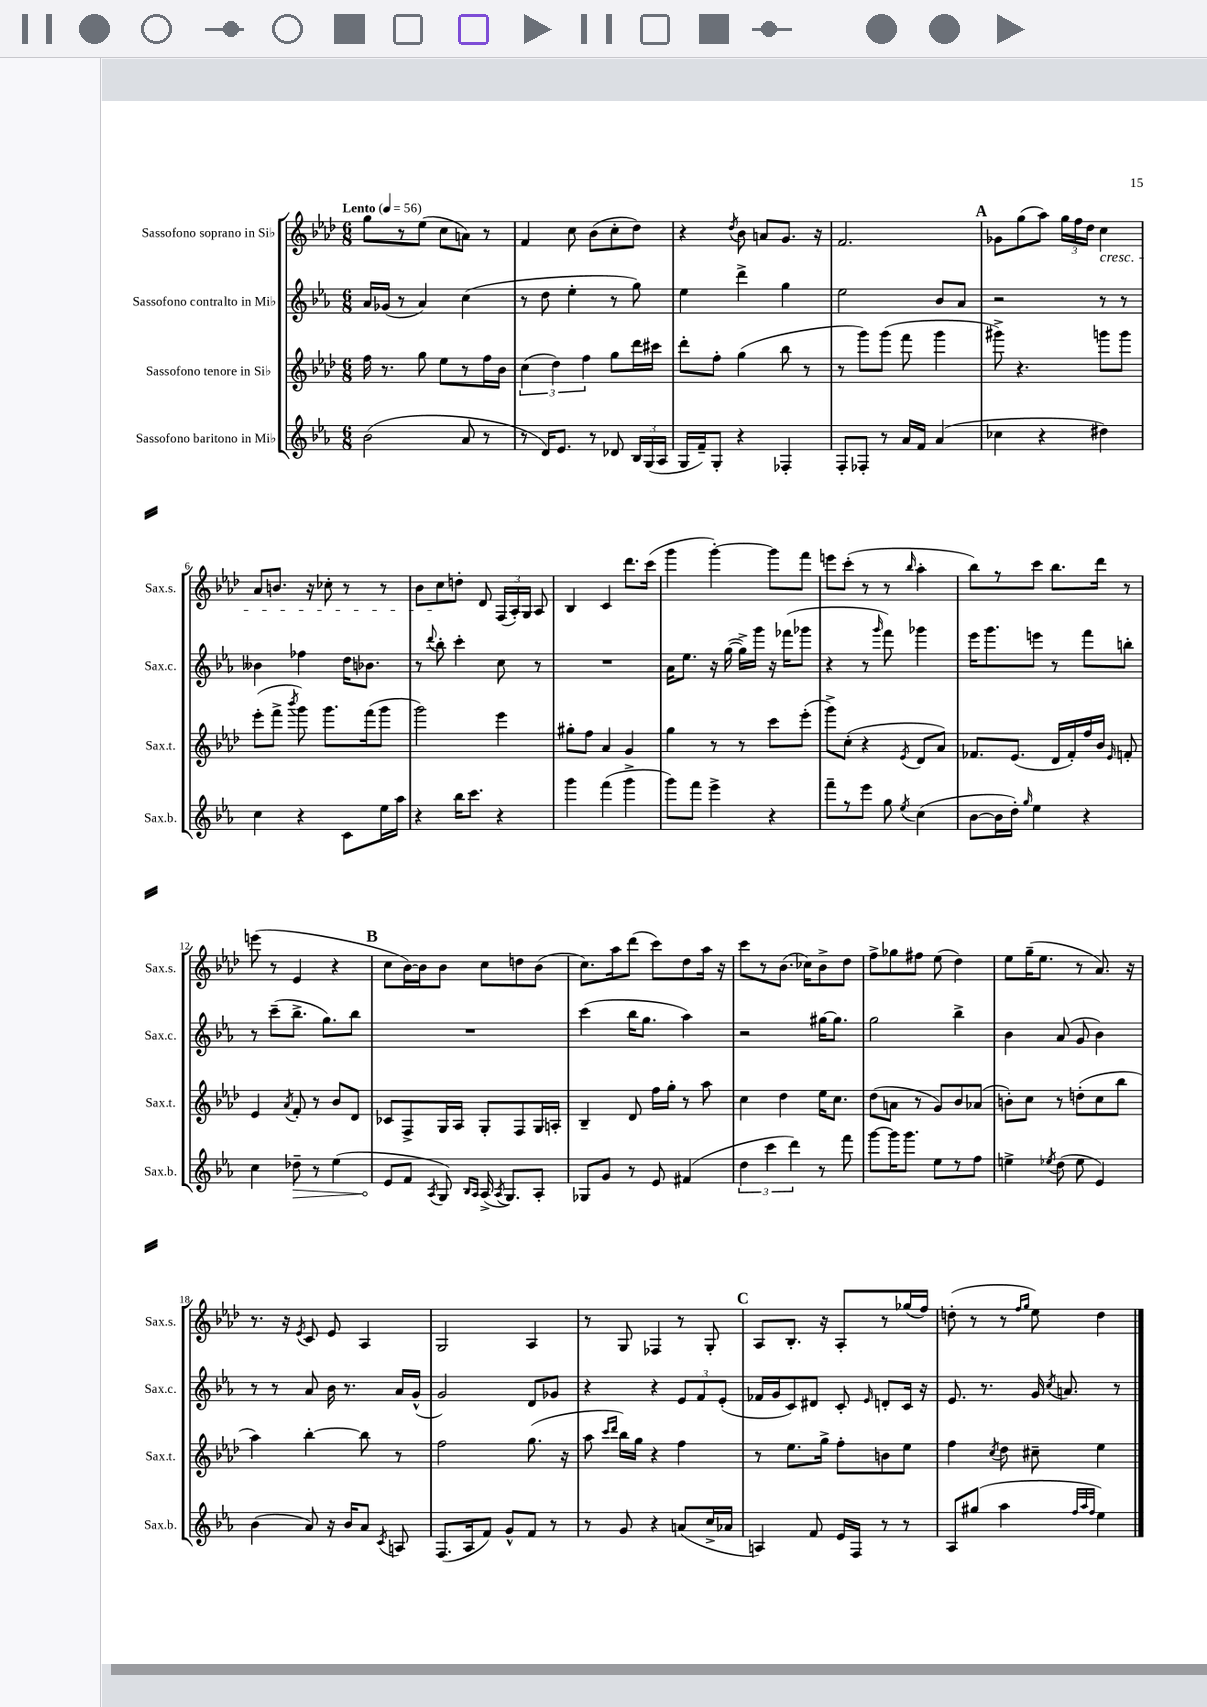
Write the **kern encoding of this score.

**kern	**dynam	**kern	**kern	**kern
*part4	*part4	*part3	*part2	*part1
*staff4	*staff4	*staff3	*staff2	*staff1
*I"Sassofono baritono in Mi♭	*	*I"Sassofono tenore in Si♭	*I"Sassofono contralto in Mi♭	*I"Sassofono soprano in Si♭
*I'Sax.b.	*	*I'Sax.t.	*I'Sax.c.	*I'Sax.s.
*clefG2	*	*clefG2	*clefG2	*clefG2
*k[b-e-a-]	*	*k[b-e-a-d-]	*k[b-e-a-]	*k[b-e-a-d-]
*M6/8	*	*M6/8	*M6/8	*M6/8
*MM56	*	*MM56	*MM56	*MM56
=1	=1	=1	=1	=1
!	!	!	!	!LO:TX:a:B:t=Lento
(2b-\	.	16ff\	16a-/LL	8gg\L
.	.	8.r	(16g-X/JJ	.
.	.	.	8r	8r
.	.	8gg\	4a-/)	(8ee-\J
.	.	8ee-\L	.	8cc\L
8a-/	.	8r	(4cc\	8an\J)
8r	.	16ff\L	.	8r
.	.	16b-\JJ	.	.
=2	=2	=2	=2	=2
8r	.	(6cc\	8r	4f/
16d/KL)	.	.	8dd\	.
.	.	6dd-\)	.	.
8.e-/J	.	.	.	.
.	.	.	4ee-'\	8cc\
.	.	6ff\	.	.
8r	.	.	.	(8b-\L
8d-X/	.	8gg\L	8r	8cc'\
24B-/LL	.	16ddd-\L	8gg\)	8dd-\J)
(24G/	.	.	.	.
.	.	16ccc#X\JJ	.	.
24A-/JJ	.	.	.	.
=3	=3	=3	=3	=3
16G/LL	.	8ddd-'\L	4ee-\	4r
16f~/J)	.	.	.	.
8G'/J	.	8ff'\J	.	.
.	.	.	.	8qdd-/
4r	.	(4gg\	4ddd^\	8b-\
.	.	.	.	8an/L
4F-X'/	.	8bb-\	4gg\	8.g/J
.	.	8r	.	.
.	.	.	.	16r
=4	=4	=4	=4	=4
8F'/L	.	8r	2ee-\	2.f/
8F-X'/J	.	8ggg\L)	.	.
8r	.	(8ggg\J	.	.
16a-/LL	.	8fff\	.	.
16f/JJ	.	.	.	.
(4a-/	.	4ggg\	8b-/L	.
.	.	.	8a-/J	.
!!LO:REH:place=s1:t=A
=5	=5	=5	=5	=5
4cc-X\	.	8ggg#X^\)	2r	8g-X\L
.	.	4.r	.	(8gg\
4r	.	.	.	8aa-\J)
.	.	.	.	24gg\LL
.	.	.	.	24ff\
.	.	.	.	24dd-\JJ
!	!	!	!	!LO:TX:b:i:t=cresc.
4dd#X\)	.	8gggn\L	8r	4cc\
.	.	8ggg\J	8r	.
!!LO:LB:g=z
=6	=6	=6	=6	=6
4cc\	.	(8eee-'\L	4b--X\	8a-/L
.	.	8fff^\J	.	8.bn/J
.	.	8qbbb-/	.	.
4r	.	8ggg\)	4ff-X\	.
.	.	.	.	16r
.	.	8.ggg\L	.	8cc-X'\
8c\L	.	.	16dd\KL	8r
.	.	(16fff\k	8.b-X\J	.
16ee-\L	.	8ggg\J	.	8r
16aa-\JJ	.	.	.	.
=7	=7	=7	=7	=7
4r	.	2ggg\)	8r	8b-\L
.	.	.	8qqddd/	.
.	.	.	8bb-'\	8cc\
16bb-\KL	.	.	4ccc'\	8ddn'\J
8.ccc\J	.	.	.	.
.	.	.	.	8d-/
4r	.	4eee-\	8cc\	(24F/LL
.	.	.	.	24A-'/)
.	.	.	.	24G/JJ
.	.	.	8r	8A-/
=8	=8	=8	=8	=8
4ggg\	.	8gg#X'\L	2.r	4B-/
.	.	8ff\J	.	.
(4fff\	.	4a-/	.	4c/
4ggg^\	.	4g/	.	8.ddd-\L
.	.	.	.	(16ccc\Jk
=9	=9	=9	=9	=9
8ggg\L)	.	4gg\	16a-\KL	4ggg\
.	.	.	8.ee-\J	.
8fff\J	.	.	.	.
4eee-^\	.	8r	16r	[4ggg'\)
.	.	.	([16gg\	.
.	.	8r	16gg^\LL])	.
.	.	.	16ggg\JJ	.
4r	.	8ccc\L	16r	8ggg\L]
.	.	.	(16fff-X\KL	.
.	.	(8eee-'\J	8ggg-X\J	8fff\J
=10	=10	=10	=10	=10
8fff~\L	.	8ggg^\L)	4r	8eeen\L
8r	.	(8cc'\J	.	(8ccc'\J
8eee-\J	.	4r	8r	8r
.	.	.	16qqggg/	.
8gg\	.	.	8fff\)	8r
8qee-/	.	8qe-/	.	16qqbb-/
(4cc\	.	8d-/L	4ggg-X\	4aa-'\
.	.	8a-/J)	.	.
=11	=11	=11	=11	=11
[8b-\L	.	8.f-X/L	16eee-\KL	8bb-\L)
.	.	.	8.ggg\	.
16b-\L]	.	.	.	8r
16dd'\JJ)	.	(8.e-/J	.	.
16qqgg/	.	.	.	.
4ee-\	.	.	8eeen\J	8ccc\J
.	.	16d-/LL	8r	8.bb-\L
.	.	16f-'/)	.	.
4r	.	16ff/	8fff\L	.
.	.	16b-/JJ	.	16ddd-\Jk
.	.	16qqe-/	.	.
.	.	8fn'/	8bbn'\J	8r
!!LO:LB:g=z
=12	=12	=12	=12	=12
4cc\	.	4e-/	8r	(8eeen\
.	.	.	(8ccc~\L	8r
.	.	8qa-/	.	.
!	!LO:HP:b	!	!	!
8dd-X~\	>	8f'/	8.bb-^\J	4e-/
8r	.	8r	.	.
.	.	.	8.gg\L)	.
(4ee-\	.	8b-/L	.	4r
.	.	8d-/J	8bb-\J	.
!!LO:REH:place=s1:t=B
=13	=13	=13	=13	=13
8e-/L	.	8c-X/L	2.r	8cc\L
8f/J	]	8F^/	.	[16b-\L)
.	.	.	.	16b-\J]
8qA-/	.	.	.	.
8G/)	.	16G/L	.	8b-\J
.	.	16A-/JJ	.	.
16qqB-/LL	.	.	.	.
16qqA-/JJ	.	.	.	.
(16A-^/	.	8G'/L	.	8cc\L
8qA-/	.	.	.	.
8.G/L)	.	.	.	.
.	.	8F/	.	8ddn\
8A-'/J	.	16G/L	.	(8b-\J
.	.	16An'/JJ	.	.
=14	=14	=14	=14	=14
8G-X/L	.	4B-~/	(4ccc\	8.cc\L)
8g/J	.	.	.	.
.	.	.	.	16aa-\k
8r	.	8d-/	16bb-\KL	(8ddd-\J
.	.	.	8.gg\J	.
8e-/	.	16ff\LL	.	8ccc\L)
.	.	16gg'\JJ	.	.
(4f#X/	.	8r	4aa-\)	8dd-\
.	.	8aa-\	.	16aa-\Jk
.	.	.	.	16r
=15	=15	=15	=15	=15
6dd\	.	4cc\	2r	8ccc\L
.	.	.	.	8r
6ccc\	.	.	.	.
.	.	4dd-\	.	(8.b-\J
6ddd\)	.	.	.	.
.	.	.	.	16cc-X\KL)
8r	.	16ee-\KL	[16gg#X\KL	8b-^\
.	.	8.cc\J	8.gg#\J]	.
8fff\	.	.	.	8dd-\J
=16	=16	=16	=16	=16
[8ggg\L	.	(8dd-\L	2gg\	8ff^\L
16ggg\K]	.	8an\J	.	8gg-X\
8.ggg\J	.	.	.	.
.	.	8r	.	8ff#X\J
8ee-\L	.	8g/L)	.	(8ee-\
8r	.	8b-/	4bb-^\	4dd-\)
8ff\J	.	(8a-X/J	.	.
=17	=17	=17	=17	=17
4een^\	.	8bn'\L)	4b-\	8ee-\L
.	.	8cc\J	.	(16gg~\K
.	.	.	.	8.ee-\J
8qee-X/	.	.	.	.
(8dd\	.	8r	(8a-/	.
8ee-\	.	(8ddn'\L	8g/	8r
4e-/)	.	8cc\	4b-\)	8.a-/)
.	.	8bb-\J	.	.
.	.	.	.	16r
!!LO:LB:g=z
=18	=18	=18	=18	=18
(4b-\	.	4aa-\)	8r	8.r
.	.	.	8r	.
.	.	.	.	16r
.	.	.	.	8qe-/
8a-/)	.	[4bb-'\	8a-/	8c/
16r	.	.	16b-\	8e-/
16b-/KL	.	.	8.r	.
8a-/J	.	8bb-\]	.	4A-/
8qc/	.	.	.	.
8An/	.	8r	16a-/LL	.
.	.	.	(16g^^/JJ	.
=19	=19	=19	=19	=19
(8.F/L	.	2ff\	2g/)	2G/
16A-/k	.	.	.	.
8f/J)	.	.	.	.
8g^^/L	.	.	.	.
8f/J	.	(8.gg\	8d/L	4A-/
8r	.	.	8g-X/J	.
.	.	16r	.	.
=20	=20	=20	=20	=20
8r	.	8aa-\	4r	8r
.	.	16qqccc/LL	.	.
.	.	16qqddd-/JJ	.	.
8g/	.	16bb-\LL)	.	8G/
.	.	16gg\JJ	.	.
4r	.	4r	4r	4F-X/
(8an/L	.	4ff\	12e-/L	8r
.	.	.	12f/	.
16cc^/L	.	.	.	8G'/
.	.	.	(12e-'/J	.
16a-X/JJ	.	.	.	.
!!LO:REH:place=s1:t=C
=21	=21	=21	=21	=21
4An/)	.	8r	16f-X/LL	8A-/L
.	.	.	16g/J	.
.	.	8.ee-\L	8c/)	8.B-'/J
8f/	.	.	8d#X/J	.
.	.	16gg^\Jk	.	16r
16e-/LL	.	8ff'\L	8c'/	8A-'/L
16F/JJ	.	.	.	.
.	.	.	16qqe-/	.
8r	.	8bn\	8dn'/L	8r
8r	.	8ee-\J	16c/Jk	(16gg-X/L
.	.	.	16r	16ff/JJ)
=22	=22	=22	=22	=22
8A-/L	.	4ff\	8.e-/	(8ddn'\
(8gg#X/J	.	.	.	8r
.	.	.	8.r	.
.	.	8qcc/	.	.
4aa-\	.	8dd-\	.	8r
.	.	.	.	16qqff/LL
.	.	.	.	16qqgg/JJ
.	.	8cc#X~\	16g/	8ee-\)
.	.	.	8qcc/	.
.	.	.	8.an/	.
32qqff/LLL	.	.	.	.
32qqaa-/	.	.	.	.
32qqff/JJJ	.	.	.	.
4ee-\)	.	4ee-\	.	4dd\
.	.	.	8r	.
==	==	==	==	==
*-	*-	*-	*-	*-
